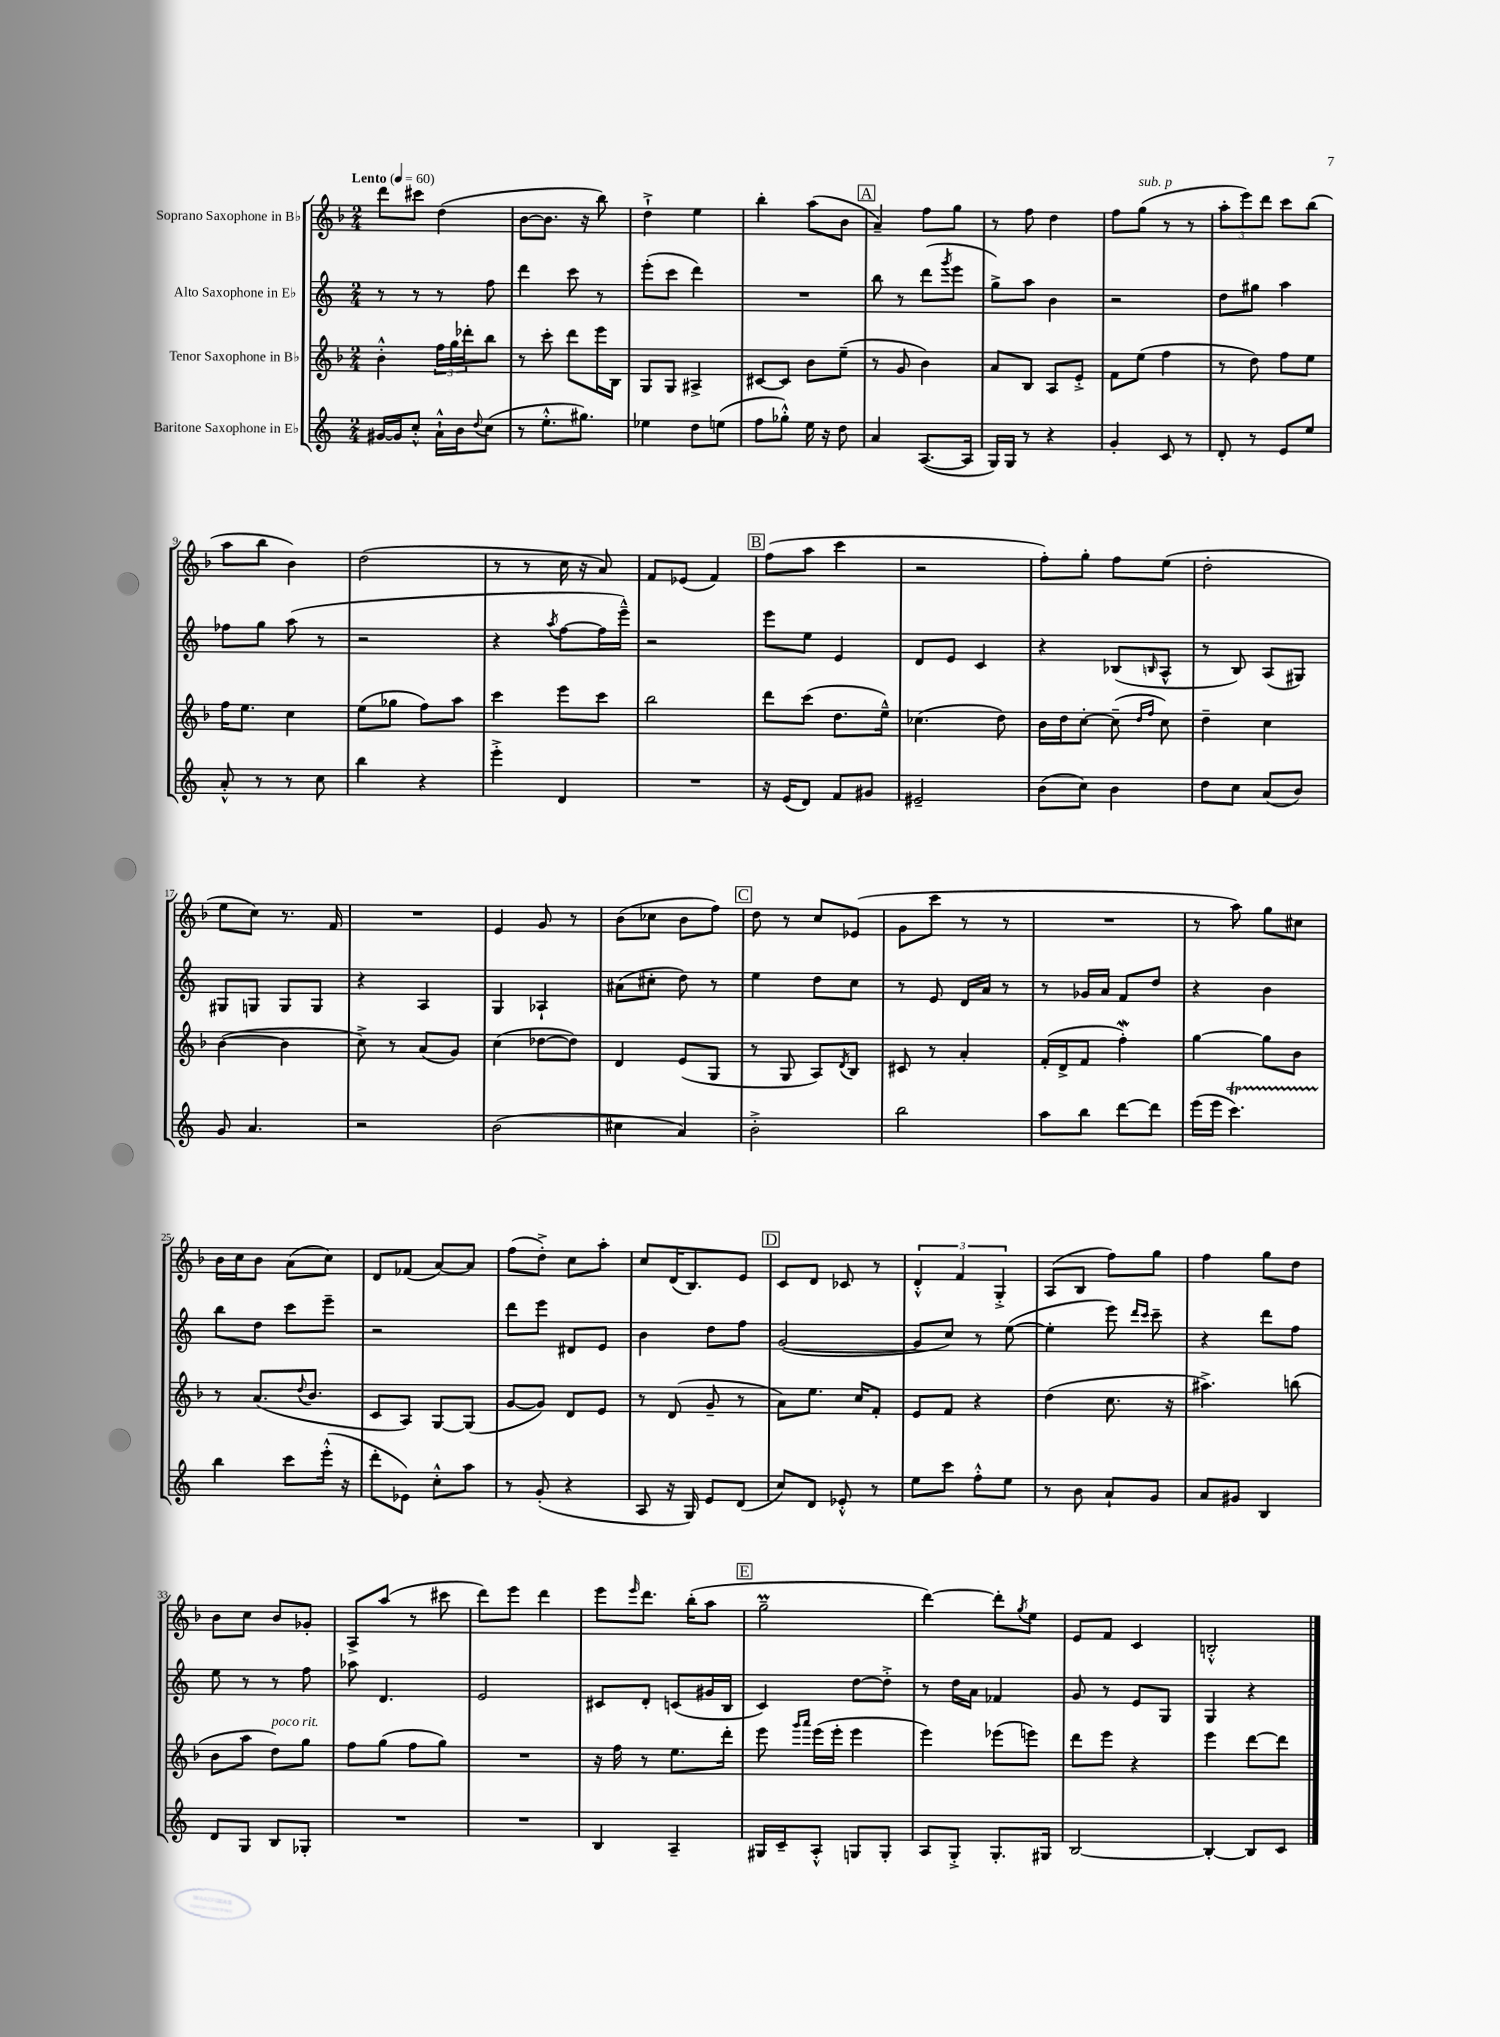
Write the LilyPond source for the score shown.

<<
\new StaffGroup <<
\new Staff = "s0" \with { instrumentName = "Soprano Saxophone in Bb" } {
    \clef treble \key f \major \numericTimeSignature \time 2/4 \tempo "Lento" 4 = 60
    d'''8 cis'''8 d''4( |
    bes'8~ bes'8. r16 bes''8) |
    d''4-!-> e''4 |
    bes''4-. a''8( bes'8 |
    \mark \markup { \box "A" } a'4--) f''8 g''8 |
    r8 f''8 d''4 |
    f''8 g''8^\markup { \italic "sub. p" }( r8 r8 |
    \tuplet 3/2 { a''8-. e'''8) d'''8 } c'''8 bes''8( |
    a''8 bes''8 bes'4) |
    d''2( |
    r8 r8 c''16 r16 a'8) |
    f'8 ees'8( f'4) |
    \mark \markup { \box "B" } f''8( a''8 c'''4 |
    r2 |
    f''8-.) g''8-. f''8 e''8( |
    d''2-. |
    e''8 c''8) r8. f'16 |
    R2 |
    e'4 g'8 r8 |
    bes'8( ces''8 bes'8 f''8) |
    \mark \markup { \box "C" } d''8 r8 c''8 ees'8( |
    g'8 c'''8 r8 r8 |
    R2 |
    r8 a''8) g''8 cis''8 |
    bes'16 c''16 bes'8 a'8( c''8) |
    d'8 fes'8( a'8~) a'8 |
    f''8( d''8-.->) c''8 a''8-. |
    c''8 d'16( bes8.) e'8 |
    \mark \markup { \box "D" } c'8 d'8 ces'8 r8 |
    \tuplet 3/2 { d'4-.-^ f'4 g4-.-> } |
    a8( bes8 f''8) g''8 |
    f''4 g''8 d''8 |
    bes'8 c''8 bes'8 ges'8-. |
    a8-> a''8( r8 cis'''8 |
    d'''8) e'''8 d'''4 |
    e'''8 \grace { e'''16 } d'''8. bes''16-.( a''8 |
    \mark \markup { \box "E" } g''2--\prall |
    d'''4~) d'''8-. \acciaccatura { g''8 } e''8 |
    e'8 f'8 c'4 |
    b2-.-^ \bar "|." |
}
\new Staff = "s1" \with { instrumentName = "Alto Saxophone in Eb" } {
    \clef treble \key c \major \numericTimeSignature \time 2/4
    r8 r8 r8 f''8 |
    d'''4 c'''8 r8 |
    e'''8-.( c'''8 d'''4) |
    R2 |
    \mark \markup { \box "A" } b''8 r8 d'''8( \acciaccatura { g'''8 } e'''8 |
    g''8->) a''8 b'4 |
    r2 |
    d''8 gis''8 a''4 |
    fes''8 g''8 a''8( r8 |
    r2 |
    r4 \acciaccatura { a''8 } f''8~ f''16 e'''16---^) |
    r2 |
    \mark \markup { \box "B" } e'''8 e''8 e'4 |
    d'8 e'8 c'4 |
    r4 bes8( \grace { b16 } a8-^ |
    r8 b8) a8( gis8) |
    gis8 g8 g8 g8 |
    r4 a4 |
    g4 aes4-! |
    ais'8( cis''8-. d''8) r8 |
    \mark \markup { \box "C" } e''4 d''8 c''8 |
    r8 e'8 d'16 a'16 r8 |
    r8 ges'16 a'16 f'8 d''8 |
    r4 b'4 |
    b''8 d''8 c'''8 e'''8-- |
    r2 |
    d'''8 e'''8 dis'8 e'8 |
    b'4 d''8 f''8 |
    \mark \markup { \box "D" } g'2~( |
    g'8 c''8) r8 e''8~( |
    e''4-. e'''8) \grace { d'''16 c'''16 } c'''8-- |
    r4 d'''8 f''8 |
    e''8 r8 r8 f''8 |
    aes''8 d'4. |
    e'2 |
    cis'8 d'8-. c'8( gis'16 b16 |
    \mark \markup { \box "E" } c'4) d''8~ d''8-.-> |
    r8 d''16 a'16 fes'4 |
    g'8 r8 e'8 g8 |
    g4 r4 \bar "|." |
}
\new Staff = "s2" \with { instrumentName = "Tenor Saxophone in Bb" } {
    \clef treble \key f \major \numericTimeSignature \time 2/4
    bes'4-.-^ \tuplet 3/2 { f''16 g''16 des'''16-. } bes''8 |
    r8 c'''8-. d'''8 e'''16 bes16 |
    g8 g8 ais4-> |
    cis'8~ cis'8 bes'8 e''8--( |
    \mark \markup { \box "A" } r8 g'8 bes'4) |
    a'8 bes8 a8 e'8-.-> |
    f'8 e''8( f''4 |
    r8 d''8) f''8 e''8 |
    f''16 e''8. c''4 |
    e''8( ges''8 f''8) a''8 |
    c'''4 e'''8 c'''8 |
    bes''2 |
    \mark \markup { \box "B" } d'''8 c'''8( d''8. e''16---^) |
    ces''4.( d''8) |
    bes'16 d''16 c''8~-. c''8--( \grace { d''16 f''16 } c''8) |
    d''4-- c''4 |
    bes'4~( bes'4 |
    c''8->) r8 a'8( g'8) |
    c''4( des''8~ des''8) |
    d'4 e'8( g8 |
    \mark \markup { \box "C" } r8 g8 a8) \acciaccatura { d'8 } bes8 |
    cis'8 r8 a'4-. |
    f'16-.( d'16-> f'8 f''4-.\mordent) |
    g''4~ g''8 bes'8 |
    r8 a'8.( \appoggiatura { d''8 } bes'8. |
    c'8 a8) g8~ g8( |
    g'8~ g'8) d'8 e'8 |
    r8 d'8( g'8-- r8 |
    \mark \markup { \box "D" } a'8) e''8. c''16 f'8-. |
    e'8 f'8 r4 |
    d''4( c''8. r16 |
    ais''4.->) b''8( |
    bes'8 a''8 d''8^\markup { \italic "poco rit." }) g''8 |
    f''8 g''8( f''8 g''8) |
    R2 |
    r16 f''16 r8 e''8. d'''16-. |
    \mark \markup { \box "E" } e'''8 \grace { g'''16 a'''16 } e'''16( e'''16-. e'''4 |
    e'''4) ees'''8( e'''8) |
    d'''8 e'''8 r4 |
    e'''4 d'''8~ d'''8 \bar "|." |
}
\new Staff = "s3" \with { instrumentName = "Baritone Saxophone in Eb" } {
    \clef treble \key c \major \numericTimeSignature \time 2/4
    gis'16~ gis'16 c''8-.-^ a'16-!-^ b'16 \appoggiatura { d''8 } c''8( |
    r8 e''8.-.-^ gis''8.) |
    ees''4 d''8 e''8( |
    f''8 ges''8-.-^) e''16 r16 d''8 |
    \mark \markup { \box "A" } a'4 a8.~( a16 |
    g16) g16 r8 r4 |
    g'4-. c'8 r8 |
    d'8-. r8 e'8 e''8 |
    a'8-.-^ r8 r8 c''8 |
    b''4 r4 |
    e'''4-.-> d'4 |
    R2 |
    \mark \markup { \box "B" } r16 e'16( d'8) f'8 gis'8 |
    eis'2-- |
    b'8( c''8) b'4 |
    d''8 c''8 a'8( b'8) |
    g'8 a'4. |
    r2 |
    b'2( |
    cis''4 a'4) |
    \mark \markup { \box "C" } b'2-.-> |
    b''2 |
    a''8 b''8 d'''8~ d'''8 |
    e'''16( e'''16 c'''4.\startTrillSpan) |
    b''4\stopTrillSpan c'''8 e'''16-.-^( r16 |
    d'''8-. ees'8) c''8-.-^ a''8 |
    r8 g'8-.( r4 |
    a8 r16 g16) e'8 d'8( |
    \mark \markup { \box "D" } c''8) d'8 ees'8-.-^ r8 |
    e''8 c'''8 f''8-.-^ e''8 |
    r8 b'8 a'8-! g'8 |
    a'8 gis'8 b4 |
    d'8 g8 b8 ges8-. |
    R2 |
    R2 |
    b4 a4-- |
    \mark \markup { \box "E" } gis16 c'16-- a8-.-^ g8 g8-. |
    a8 g8-.-> g8.-. gis16 |
    b2~ |
    b4~-. b8 c'8 \bar "|." |
}
>>
>>
